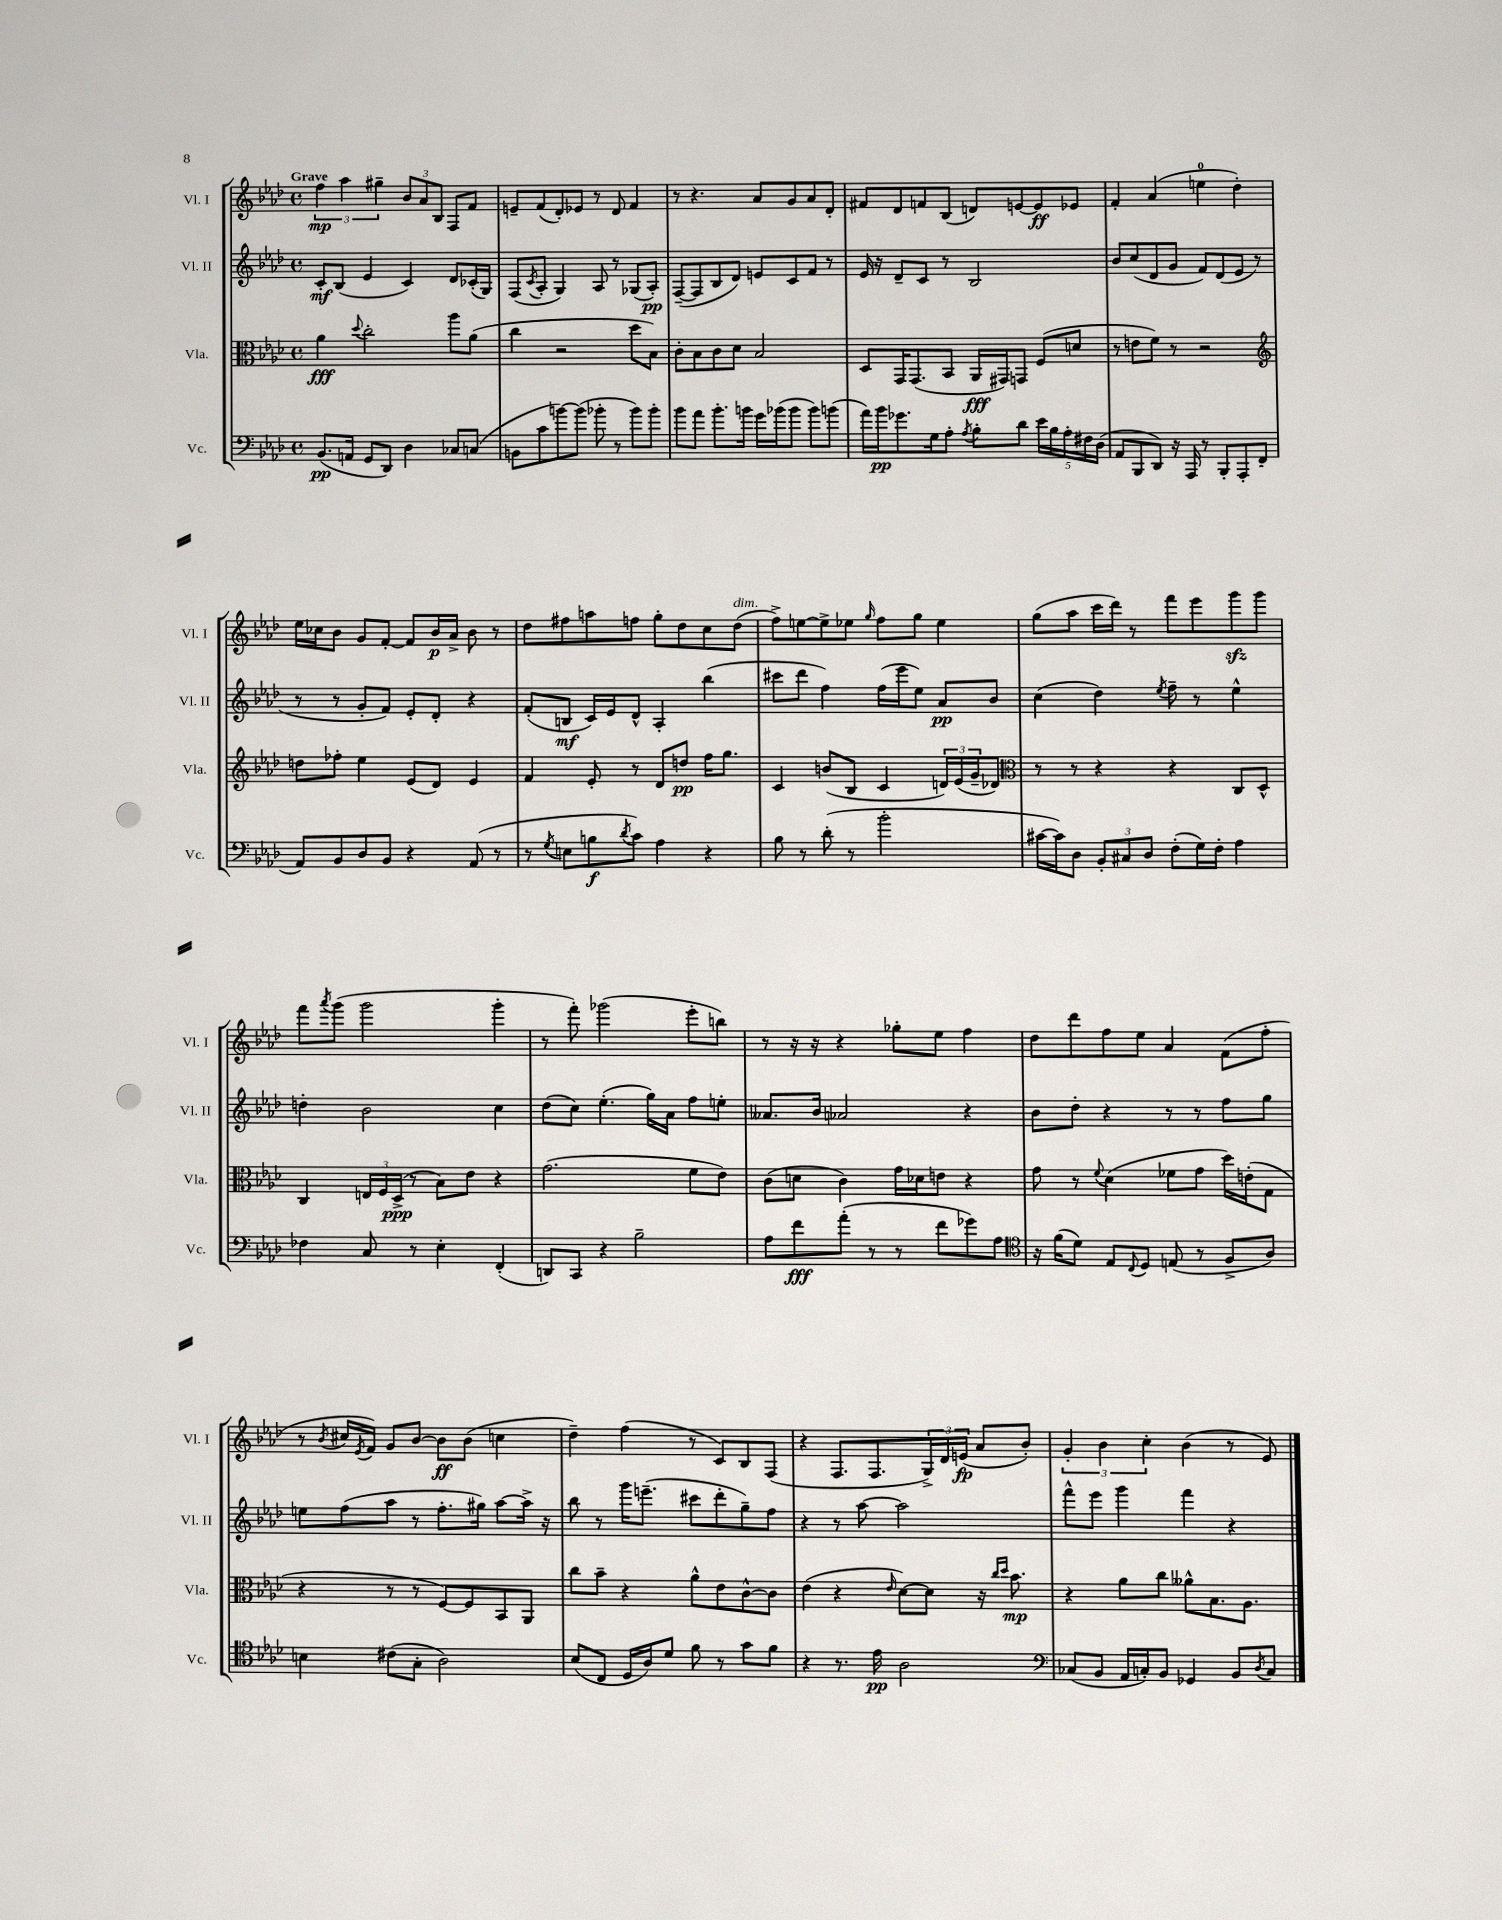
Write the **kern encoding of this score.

**kern	**kern	**kern	**kern
*staff4	*staff3	*staff2	*staff1
*clefF4	*clefC3	*clefG2	*clefG2
*k[b-e-a-d-]	*k[b-e-a-d-]	*k[b-e-a-d-]	*k[b-e-a-d-]
*M4/4	*M4/4	*M4/4	*M4/4
*met(c)	*met(c)	*met(c)	*met(c)
(8.BB-	4a-	8c'	6ff
.	.	(8B-	.
.	.	.	6aa-
16AA	.	.	.
.	8qqdd-	.	.
8GG	2cc'	4e-	.
.	.	.	6gg#~
8DD-)	.	.	.
4D-	.	4c)	12b-
.	.	.	12a-
.	.	.	12B-
8C-	8aa-	8d-	8F
(8C	(8a-	(16c-'	8f
.	.	16G)	.
=	=	=	=
8BB	4cc	(8F	8e~
.	.	8qc	.
8c	.	8A-'	(8f
[8b)	2r	4G)	8d-')
(8b]	.	.	8e-
8b-'	.	8A-	8r
8r	.	8r	8d-
8b-)	8dd-	(8G-	4f
8b-'	8B-)	8A-')	.
=	=	=	=
8b-	8c'	([8F~	8r
8a-	8B-	8F]	4.r
8.b-'	8c	8B-	.
.	8d-	8d-)	.
16b	.	.	.
16g	2B-	8e	8a-
(16b-	.	.	.
8b-	.	8c	8g
8b-)	.	8f	8a-
(8b	.	8r	8d-'
=	=	=	=
16a-)	8D-	16e-	8f#
16b-	.	16r	.
8.g-	16GG	8d-~	8d-
.	(8.GG	.	.
.	.	8c	8f
16G	.	.	.
8A-'	8BB-	8r	(8B-
8qA-	.	.	.
8B-'	16AA-	2B-	8d)
.	16GG#)	.	.
8d-	8GG	.	[8e
20e-	(8F	.	8e]
20B-	.	.	.
20A-'	.	.	.
.	8d	.	8e-
20F#	.	.	.
(20D-	.	.	.
=	=	=	=
8AA-	8r	8b-	4f'
8BBB-	8e	(8cc	.
8DD-)	8f)	8d-	(4a-
16r	8r	8g	.
16AAA-	.	.	.
8r	2r	8f)	4ee
8BBB-'	.	(8d-	.
8AAA-'	.	8e-	4dd-')
(8FF	.	8r	.
=	=	=	=
*	*clefG2	*	*
8AA-)	8dd	8r	16ee-
.	.	.	16cc-
8BB-	8ff-'	8r	8b-
8D-	4ee-	8g'	8g
8BB-	.	8f)	[8f'
4r	(8e-	8e-'	8f]
.	8d-)	8d-'	16b-
.	.	.	16a-^
(8AA-	4e-	4r	8b-
8r	.	.	8r
=	=	=	=
8r	4f	(8f'	8dd-
8qG	.	.	.
8E	.	8B	8ff#
8B	8e-'	16c)	8aa
.	.	16e-	.
8qd-	.	.	.
8c)	8r	8d-^^	8ff
4A-	8d-	4A-'	8gg'
.	8dd	.	8dd-
4r	16ff	(4bb-	8cc
.	8.gg	.	.
.	.	.	(8dd-
=	=	=	=
8B-	4c	8ccc#	8ff^)
8r	.	8ddd-	[8ee
(8d-'	(8b	4ff)	8ee^]
8r	8B-	.	8ee-
.	.	.	16qqgg
2b-'	4c	(16ff	8ff
.	.	16eee-	.
.	.	8ee-)	8gg
.	24d)	8a-	4ee-
.	(24e-	.	.
.	24g~	.	.
.	8d-)	8b-	.
=	=	=	=
*	*clefC3	*	*
[16c#	8r	(4cc	(8gg
16c#])	.	.	.
8D-	8r	.	8aa-
12BB-'	4r	4dd-)	16ccc
.	.	.	16ddd-)
12C#	.	.	.
.	.	.	8r
12D-	.	.	.
.	.	8qee-	.
(8F'	4r	8ff~	8fff
16G)	.	8r	8eee-
16F'	.	.	.
4A-	8C	4ee-^^	8ggg
.	8D-^^	.	8ggg
=	=	=	=
4F-	4C	4dd'	8fff
.	.	.	8qaaa-
.	.	.	(8ggg
8C	24E	2b-	2ggg
.	24F	.	.
.	(24D-^	.	.
8r	8r	.	.
4E-'	8B-)	.	.
.	8e-	.	.
(4FF'	4r	4cc	4ggg'
=	=	=	=
8DD)	(2.g	(8dd-	8r
8CC	.	8cc)	8fff')
4r	.	(4.ee-'	(2ggg-
2B-~	.	.	.
.	.	16gg)	.
.	.	16a-	.
.	8f	8ff	8eee-'
.	8e-)	8ee'	8bb)
=	=	=	=
8A-	(8c	8.a--	8r
8f	8d	.	16r
.	.	16b-	16r
(8a-'	4c)	2a-	4r
8r	.	.	.
8r	16g	.	8gg-'
.	16d-	.	.
8f	8e	.	8ee-
8g-)	4r	4r	4ff
8A-	.	.	.
=	=	=	=
*clefC4	*	*	*
16r	8g	8b-	8dd-
(16f	.	.	.
8d-)	8r	8dd-'	8ddd-
.	8qqf	.	.
8E-	(4d-	4r	8ff
8qqC	.	.	.
8D-	.	.	8ee-
(8E	8f-	8r	4a-
8r	8g	8r	.
8F^	16dd-)	8ff	(8f
.	(16e'	.	.
8A-)	8G	8gg	8ff'
=	=	=	=
4B	4r	8ee	8r
.	.	.	8qb-
.	.	(8ff	16cc#
.	.	.	8qe-
.	.	.	16f)
(8c#	8r	8aa-	8g
8G'	8r	8r	[8b-
2A-)	[8F)	8.ff'	8b-]
.	8F]	.	(8b-
.	.	16gg#)	.
.	8BB-	[8aa-	4cc
.	8AA-	16aa-^]	.
.	.	16r	.
=	=	=	=
(8B-	8cc	8bb-	4dd-~)
8C	8b-~	8r	.
16D-	4r	16ggg	(4ff
16A-)	.	(8.eee~	.
8d-	.	.	.
8f	8a-^^	8ccc#	8r
8r	8e-	8ddd-'	8c)
8g	[8c^^	8gg~)	8B-
8f	8c]	8ff	(8F
=	=	=	=
4r	(4e-	4r	4r
8.r	4r	8r	8.F
.	.	[8aa-	.
16e-	.	.	8.F
.	16qqe-	.	.
2A-	[8d-)	2aa-]	.
.	8d-]	.	24G^)
.	.	.	24d-
.	.	.	(24e
.	16r	.	8a-
.	16qqcc	.	.
.	16qqdd-	.	.
.	8.b-	.	.
.	.	.	8b-')
=	=	=	=
*clefF4	*	*	*
(8C-	4r	8fff^^	6g'
8BB-	.	8eee-	.
.	.	.	6b-
16AA-	8a-	4ggg	.
16C')	.	.	.
.	.	.	6cc'
8BB-	8cc	.	.
4GG-	8a--^^	4fff	(4b-
.	8.B-	.	.
8BB-	.	4r	8r
.	8.A-	.	.
8qD-	.	.	.
8C	.	.	8e-)
==	==	==	==
*-	*-	*-	*-
